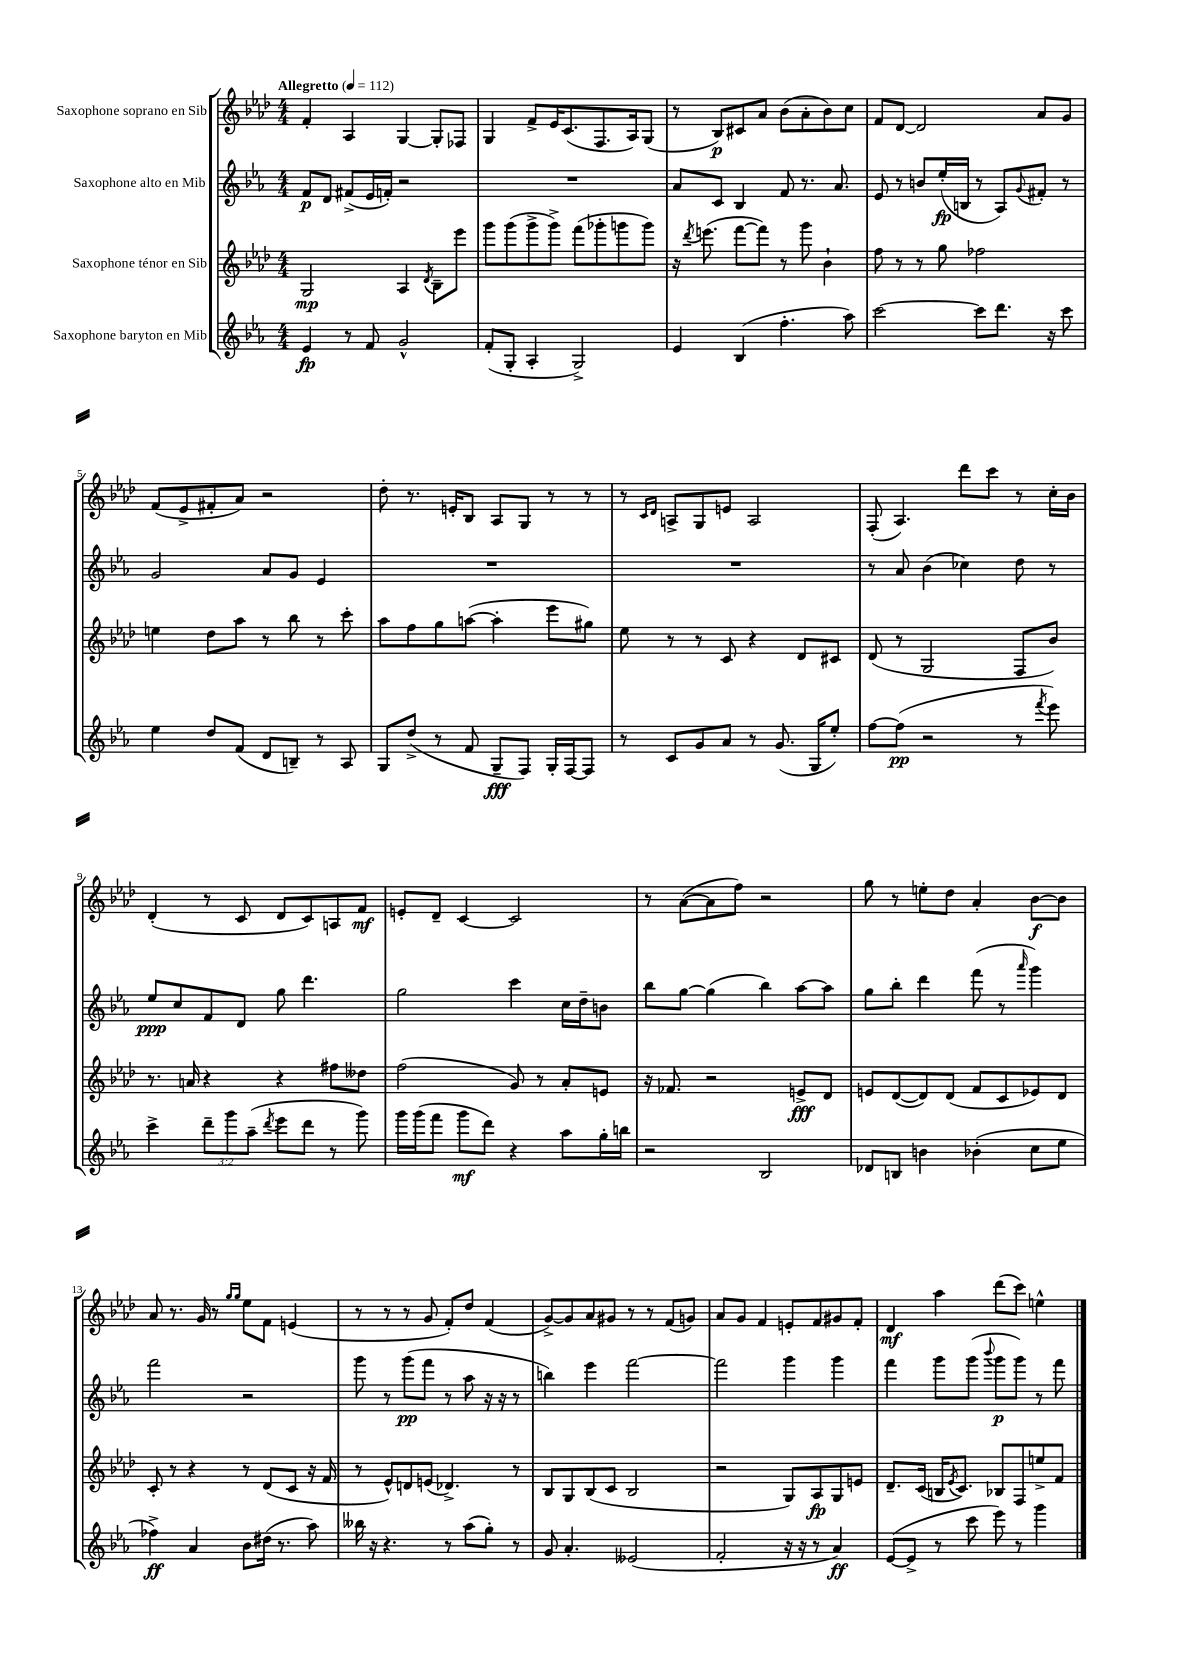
<<
\new StaffGroup <<
\new Staff = "s0" \with { instrumentName = "Saxophone soprano en Sib" } {
    \clef treble \key aes \major \numericTimeSignature \time 4/4 \tempo "Allegretto" 4 = 112
    f'4-. aes4 g4~ g8-. fes8 |
    g4 f'8-> ees'16 c'8.( f8. aes16) g8( |
    r8 bes8\p) cis'8 aes'8 bes'8( aes'8-. bes'8) c''8 |
    f'8 des'8~ des'2 aes'8 g'8 |
    f'8( ees'8-> fis'8-. aes'8) r2 |
    des''8-. r8. e'16-. bes8 aes8 g8 r8 r8 |
    r8 \grace { c'16 des'16 } a8-> g8 e'8 a2 |
    f8-.( aes4.) des'''8 c'''8 r8 c''16-. bes'16 |
    des'4-.( r8 c'8 des'8 c'8) a8 f'8\mf |
    e'8-. des'8-- c'4~ c'2 |
    r8 aes'8~( aes'8 f''8) r2 |
    g''8 r8 e''8-. des''8 aes'4-. bes'8~\f bes'8 |
    aes'8 r8. g'16 r8 \grace { g''16 g''16 } ees''8 f'8 e'4( |
    r8 r8 r8 g'8 f'8-.) des''8 f'4( |
    g'8~->) g'8 aes'8 gis'8 r8 r8 f'8( g'8) |
    aes'8 g'8 f'4 e'8-. f'8 gis'8 f'8-. |
    des'4\mf aes''4 des'''8( c'''8) e''4-^ \bar "|." |
}
\new Staff = "s1" \with { instrumentName = "Saxophone alto en Mib" } {
    \clef treble \key ees \major \numericTimeSignature \time 4/4
    f'8\p d'8 fis'8->( ees'16 f'16-.) r2 |
    R1 |
    aes'8 c'8 bes4 f'8 r8. aes'8. |
    ees'8 r8 b'8 ees''16-.\fp( b16 r8 aes8) \appoggiatura { g'8 } fis'8-. r8 |
    g'2 aes'8 g'8 ees'4 |
    R1 |
    R1 |
    r8 aes'8 bes'4( ces''4) d''8 r8 |
    ees''8\ppp c''8 f'8 d'8 g''8 d'''4. |
    g''2 c'''4 c''16 d''16-- b'8 |
    bes''8 g''8~ g''4( bes''4) aes''8~ aes''8 |
    g''8 bes''8-. d'''4 f'''8( r8 \grace { aes'''16 } g'''4) |
    f'''2 r2 |
    g'''8 r8 g'''8\pp( f'''8 r8 aes''8 r16 r16 r8 |
    b''4) ees'''4 f'''2~ |
    f'''2 g'''4 g'''4 |
    f'''4 g'''8 g'''8( \appoggiatura { bes'''8 } g'''8\p g'''8) r8 f'''8 \bar "|." |
}
\new Staff = "s2" \with { instrumentName = "Saxophone ténor en Sib" } {
    \clef treble \key aes \major \numericTimeSignature \time 4/4
    g2\mp aes4 \acciaccatura { des'8 } bes8-- ees'''8 |
    g'''8 g'''8( g'''8-> g'''8->) f'''8( ges'''8-. g'''8 g'''8) |
    r16 \acciaccatura { des'''8 } e'''8.( f'''8~ f'''8) r8 g'''8 bes'4-! |
    f''8 r8 r8 g''8 fes''2 |
    e''4 des''8 aes''8 r8 bes''8 r8 c'''8-. |
    aes''8 f''8 g''8 a''8~( a''4-. ees'''8 gis''8) |
    ees''8 r8 r8 c'8 r4 des'8 cis'8 |
    des'8( r8 g2 f8 bes'8) |
    r8. a'16 r4 r4 fis''8 deses''8 |
    f''2( g'8) r8 aes'8-. e'8 |
    r16 fes'8. r2 e'8->\fff des'8 |
    e'8 des'8~( des'8) des'8( f'8 c'8 ees'8) des'8 |
    c'8-. r8 r4 r8 des'8( c'8 r16 f'16 |
    r8 ees'8-^) d'8 e'8( des'4.->) r8 |
    bes8 g8 bes8( c'8 bes2 |
    r2 g8) aes8\fp g8 e'8 |
    des'8.-- c'16( b16 \acciaccatura { ees'8 } c'8.) bes8 f8 e''8-> f'8 \bar "|." |
}
\new Staff = "s3" \with { instrumentName = "Saxophone baryton en Mib" } {
    \clef treble \key ees \major \numericTimeSignature \time 4/4 \override Staff.TupletNumber.text = #tuplet-number::calc-fraction-text
    ees'4\fp r8 f'8 g'2-^ |
    f'8-.( g8-. aes4-. g2->) |
    ees'4 bes4( f''4.-. aes''8) |
    c'''2~ c'''8 d'''8. r16 c'''8 |
    ees''4 d''8 f'8( d'8 b8--) r8 aes8 |
    g8 d''8->( r8 f'8 g8--\fff f8) g16-. f16~ f8 |
    r8 c'8 g'8 aes'8 r8 g'8.( g16 ees''8-.) |
    f''8~ f''8\pp( r2 r8 \acciaccatura { f'''8 } ees'''8) |
    c'''4-> \tuplet 3/2 { d'''8-- g'''8 aes''8--( } \acciaccatura { d'''8 } ees'''8 d'''8 r8 g'''8) |
    g'''16 g'''16( f'''8 g'''8\mf d'''8) r4 aes''8 g''16-. b''16 |
    r2 bes2 |
    des'8 b8 b'4 bes'4-.( c''8 ees''8 |
    fes''4->\ff) aes'4 bes'8 dis''16( r8. aes''8) |
    beses''16 r16 r4. r8 aes''8( g''8-.) r8 |
    g'8 aes'4.-. eeses'2( |
    f'2-. r16 r16 r8 aes'4\ff) |
    ees'8~( ees'8-> r8 c'''8 ees'''8) r8 g'''4 \bar "|." |
}
>>
>>
